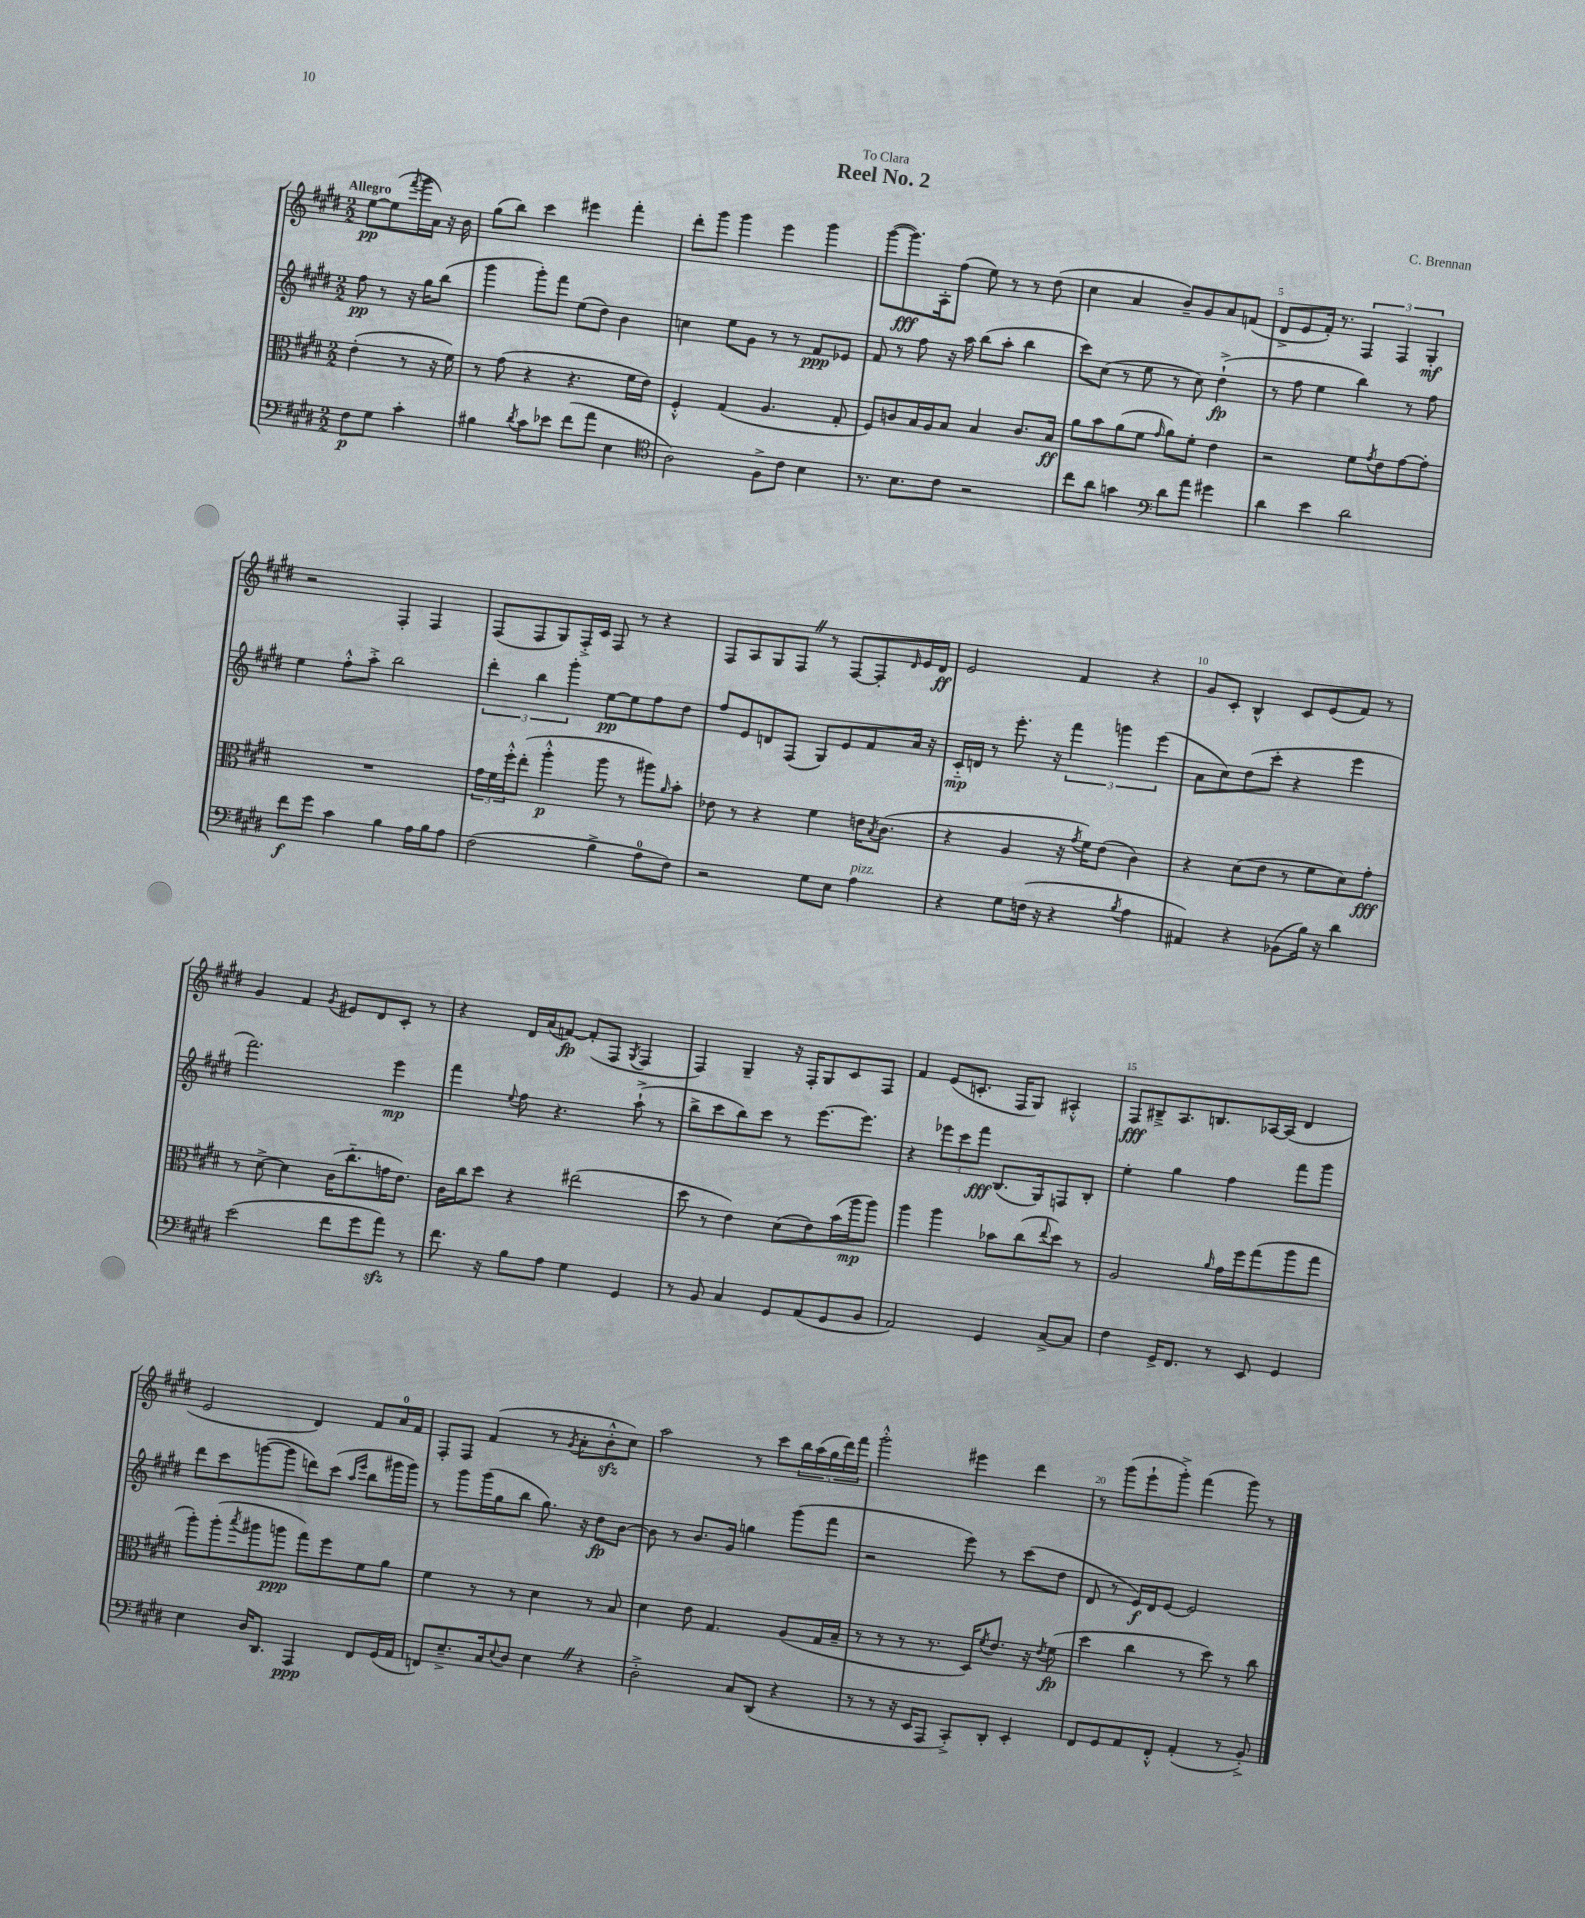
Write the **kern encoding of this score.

**kern	**kern	**kern	**kern
*staff4	*staff3	*staff2	*staff1
*clefF4	*clefC3	*clefG2	*clefG2
*k[f#c#g#d#]	*k[f#c#g#d#]	*k[f#c#g#d#]	*k[f#c#g#d#]
*M2/2	*M2/2	*M2/2	*M2/2
8F#	(4e'	8ff#	[8ee
8G#	.	8r	(8ee]
.	.	.	8qfff#
4c#'	8r	16r	16ggg#
.	.	16gg#	16a)
.	16r	(8bb	16r
.	16f#)	.	16b
=	=	=	=
4B#	8r	4ggg#	(8gg#
.	(8g#	.	8bb)
8qd#	.	.	.
8c#	4r	8ggg#')	4ccc#
8e-	.	8fff#	.
(8f#	4.r	(8ee	4eee#
8a	.	8dd#)	.
4E	.	4b	4fff#'
.	16f#	.	.
.	16e)	.	.
=	=	=	=
*clefC4	*	*	*
2A)	4F#'^^	4cc	8ddd#'
.	.	.	8ggg#
.	(4G#	8ee	4ggg#
.	.	8g#	.
8F#^	4.A	8r	4eee
8c#	.	8r	.
4B	.	8f#	4ggg#
.	8G#'	8e-	.
=	=	=	=
8.r	8F#)	8f#	([8ggg#
.	8c	8r	8.ggg#])
8.B	.	.	.
.	16B	8ff#	.
.	16A	.	16A'
8c#	8B	16r	(8ff#
.	.	16aa	.
2r	4B	(8bb	8ee)
.	.	8aa'	8r
.	8.c	4bb	8r
.	.	.	(8dd#
.	16B	.	.
=	=	=	=
8cc#	8a	8ccc#)	4cc#
8a	8b	(8cc#	.
4g	(8a	8r	4a
.	8f#	8ee	.
*clefF4	*	*	*
.	16qqg#	.	.
8d#	8a)	8r	8b~)
8a	8f#'	8cc#)	8g#
4g#	4e	(4dd#`^	8a
.	.	.	(8f
=	=	=	=
4d#	2r	8r	8d#^
.	.	8ff#	8e
4e	.	4ee	16f#')
.	.	.	8.r
2d#	8f#	4bb)	6F#
.	8qg#	.	.
.	8e	.	.
.	.	.	6F#
.	[8g#	8r	.
.	.	.	6G#'
.	8g#']	8ff#	.
=	=	=	=
8f#	1r	4ee	2r
8g#	.	.	.
4c#	.	8ff#'^^	.
.	.	8aa'^	.
4B	.	2bb	4F#'
16A	.	.	4F#
16B	.	.	.
8A	.	.	.
=	=	=	=
(2F#	24g#	6ddd#'	(8F#
.	24f#	.	.
.	24ff#'^^	.	.
.	(8ee'	.	8F#
.	.	6bb	.
.	4aa'^^	.	8G#)
.	.	6ggg#'	.
.	.	.	16F#'^
.	.	.	16c#
4B^	8aa	[8ee	8F#
.	8r	8ee]	8r
8A	8aa#)	8ff#	4r
.	16qqa	.	.
8F#)	8b'	8dd#	.
=	=	=	=
2r	8e-	8ff#	8F#
.	8r	8e	8A
.	4r	8d	8G#
.	.	(8F#	8F#
8G#	4f#	8G#)	8r
8E	.	8e	[8F#
4A	16e	8f#	8F#']
.	8qB	.	.
.	(8.c#	.	.
.	.	.	16qqd#
.	.	16a	16e
.	.	16r	16d#
=	=	=	=
4r	4r	16c#'~	2e
.	.	16d	.
.	.	8r	.
8G#	4A	8.eee'	.
(16F	.	.	.
16r	.	16r	.
4r	16r	6fff#	4f#
.	8qg#	.	.
.	16f#)	.	.
.	(8e	.	.
.	.	6ggg	.
8qB	.	.	.
4A	4c#)	.	4r
.	.	(6eee	.
=	=	=	=
4AA#)	4r	8a	8g#
.	.	8cc#)	8c#'
4r	(8d#	(8dd#	4B^^
.	8e	8ccc#'	.
(8BB-	8r	4r	8c#
16B)	8f#	.	(8e
16r	.	.	.
4d#	8d#)	4eee	8f#)
.	8g#'	.	8r
=	=	=	=
(2e	8r	2.fff#)	4g#
.	[8d#^	.	.
.	4d#]	.	4f#
.	.	.	8qg#
8f#	(16c#	.	8e#
.	8.cc#'~	.	.
8g#	.	.	8d#
8a)	16g	4eee	8c#'
.	8.e)	.	.
8r	.	.	8r
=	=	=	=
8.f#	16c#	4fff#	4r
.	16cc#	.	.
.	8dd#	.	.
16r	.	.	.
.	.	8qqee	.
8B	4r	8ff#	16d#
.	.	.	(16a
8A	.	4.r	[8f)
4G#	(2ee#	.	(8f']
.	.	.	8F#
.	.	.	8qG#
4GG#	.	(8aa`^	4F#
.	.	8r	.
=	=	=	=
8r	8dd#	8bb^	4F#)
8BB	8r	8ccc#	.
4C#	4e)	8bb)	4G#~
.	.	8ccc#	.
8GG#	(8d#	8r	16r
.	.	.	16F#'
(8AA	8e)	[8.eee	8G#
8GG#	(16b	.	8c#
.	16aa	8.eee]	.
8BB	8aa)	.	8F#
=	=	=	=
2AA)	4aa	4r	4f#
.	4aa	12eee-	(8e
.	.	12ccc#	.
.	.	.	8.c'
.	.	12fff#	.
4GG#	8b-	(8.B	.
.	.	.	16F#
.	(8cc#	.	8G#)
.	.	16G#)	.
.	8qqee	.	.
[8C#^	8dd#)	8F	4A#'^^
8C#]	8r	8B'	.
=	=	=	=
4F#	2A	4ee'	8F#
.	.	.	8B#~^
16GG#^	.	4gg#	8.A
8.FF#	.	.	.
.	.	.	8.B
.	16qqa	.	.
8r	16g#	4ff#	.
.	16ff#	.	.
8EE	(8gg#	.	[16A-
.	.	.	(16A-]
4GG#	8aa	8fff#	4d#
.	8gg#	8ggg#	.
=	=	=	=
4E	8aa')	8ddd#	2e
.	(8aa'	8ccc#	.
.	8qbb	.	.
16D#	8aa#	([8ggg	.
8.DD#	.	.	.
.	8aa	8ggg]	.
4AAA	8gg#)	8ddd)	4d#)
.	8ff#	(8ccc#	.
.	.	16qqaa	.
.	.	16qqeee	.
8FF#	8f#	8bb	8f#
(16GG#	8a	16ggg#	16a
16AA	.	16ggg#)	16f#
=	=	=	=
8FF)	4f#	8r	8F#'
8.E~^	.	8ggg#	8F#
.	8r	(16ggg#	(4f#
16C#	.	16gg#	.
8qqE	.	.	.
8D#	8r	8bb	.
4E	4d#	8.gg#)	8r
.	.	.	8qg#
.	.	.	8a'
.	.	16r	.
4r	8r	8dd#	8b'^^
.	8B	[8b	8cc#)
=	=	=	=
2D#'^	4d#	8b]	2aa
.	.	8r	.
.	8e	8.b	.
.	4.G#	.	.
.	.	16g#	.
8C#	.	4gg	8r
(8DD#	.	.	8ccc#
4r	(8A	(8ggg#	20bb
.	.	.	(20aa
.	.	.	20gg#
.	16G#	8fff#	.
.	.	.	20ddd#)
.	16B~	.	.
.	.	.	20fff#
=	=	=	=
8r	8r	2r	2ggg#'^^
8r	8r	.	.
16r	8r	.	.
16EE	.	.	.
8AAA	8.r	.	.
8CC#'^)	.	8eee)	4eee#
.	16D#)	.	.
.	8qf#	.	.
8DD#'	8.e	8r	.
4EE'	.	(8ccc#	4ddd#
.	16r	.	.
.	8qe	.	.
.	(8f#	8dd#	.
=	=	=	=
8FF#	4dd#	8d#	8r
8GG#	.	8r	(8ggg#
8AA	4cc#	16e)	8eee`
.	.	16d#	.
8FF#'^^	.	[8e	8ggg#'^)
(4AA'	8r	2e]	(4fff#
.	8dd#)	.	.
8r	8r	.	8ggg#)
8BB'^)	8cc#	.	8r
==	==	==	==
*-	*-	*-	*-
